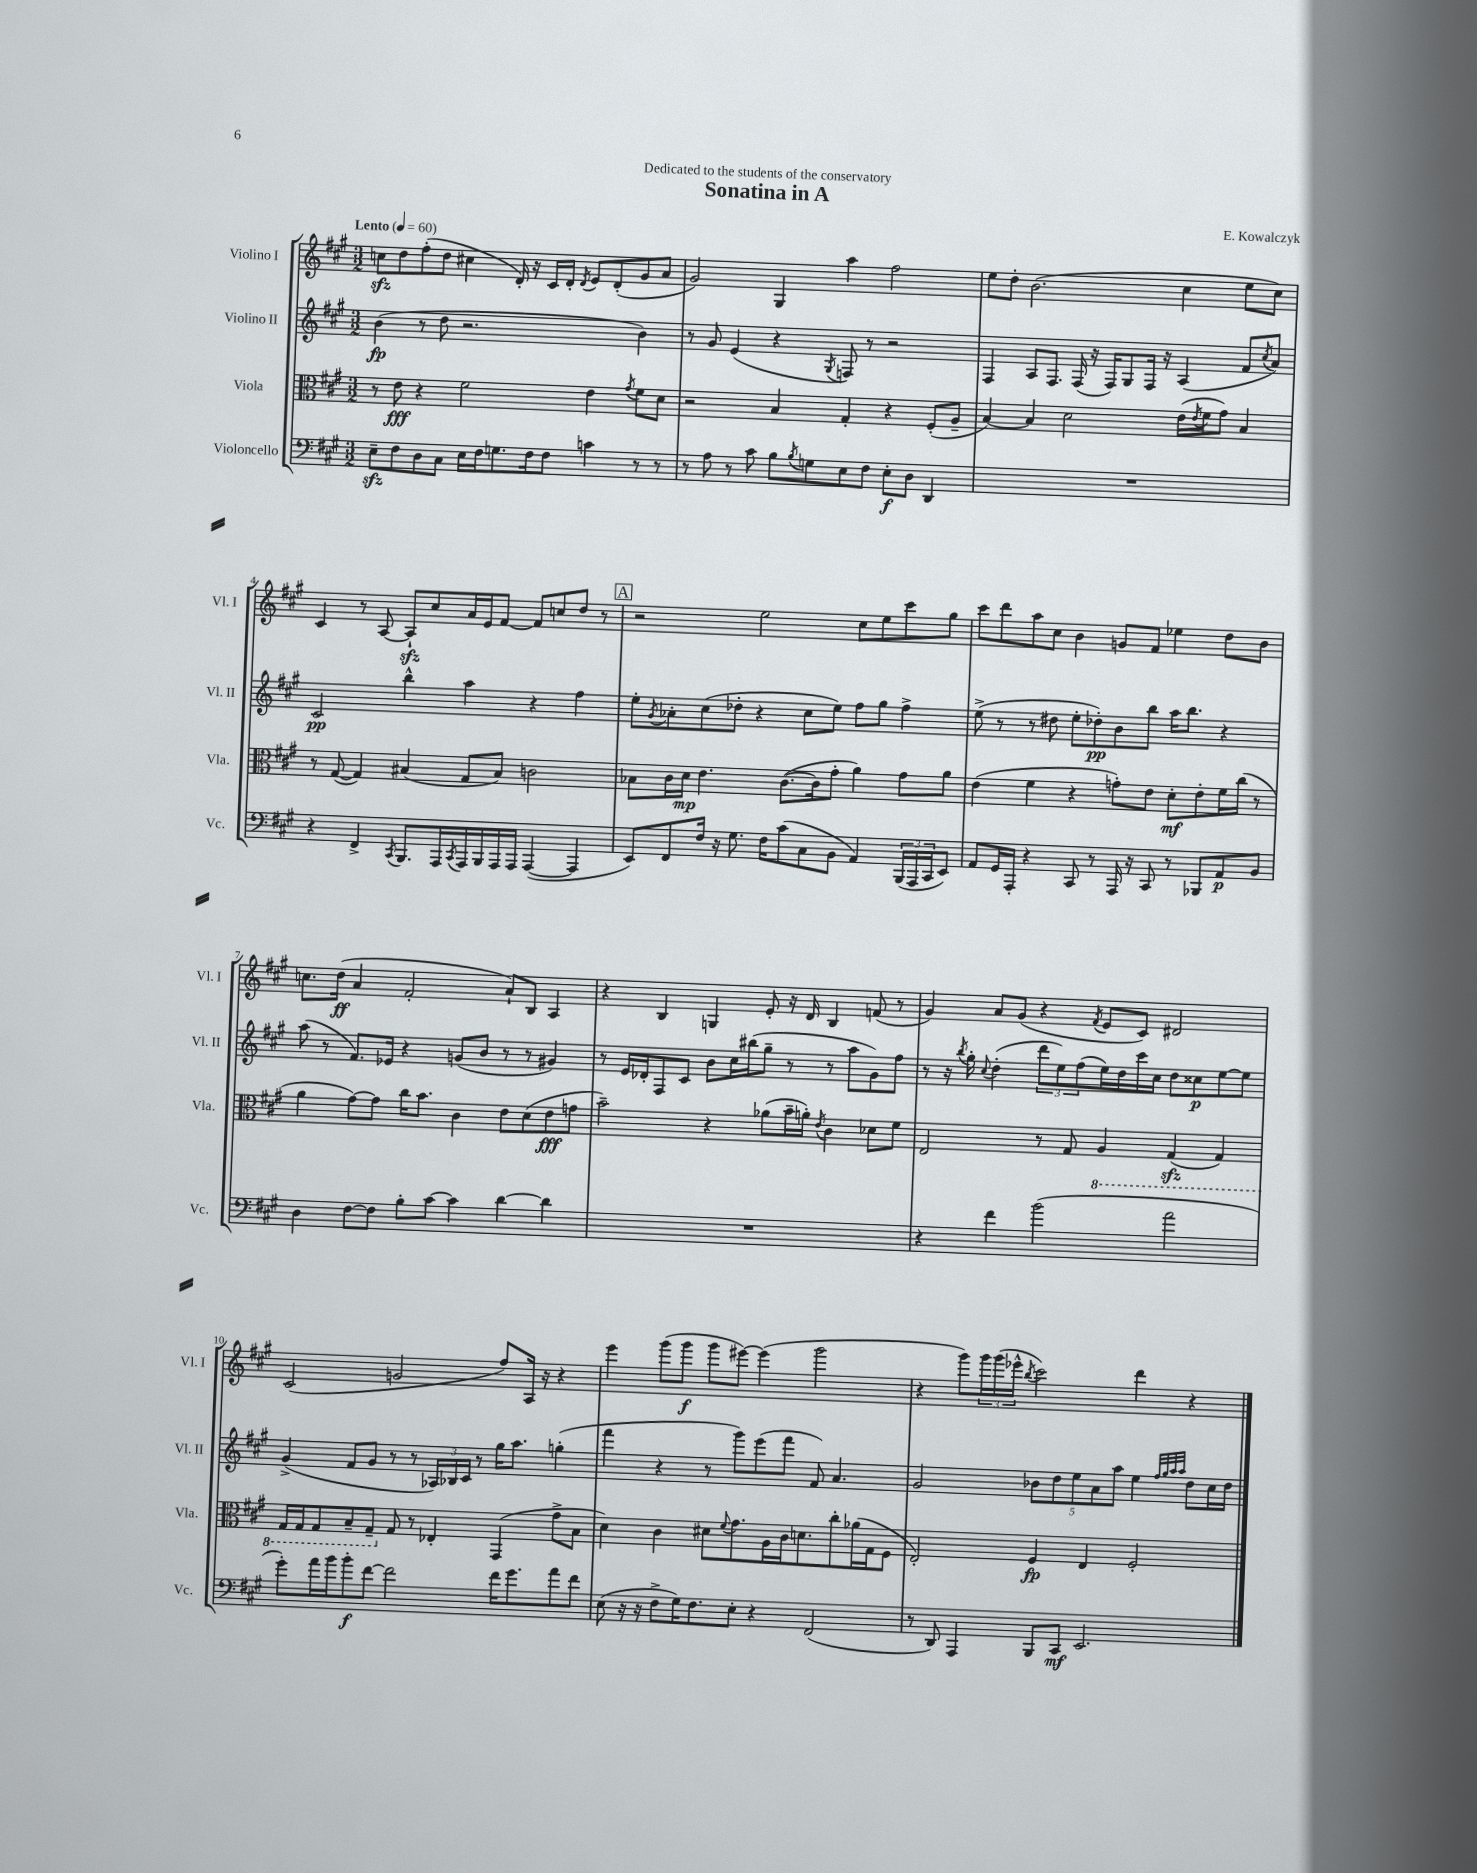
\header { title = "Sonatina in A" composer = "E. Kowalczyk" dedication = "Dedicated to the students of the conservatory" }
<<
\new StaffGroup <<
\new Staff = "s0" \with { instrumentName = "Violino I" shortInstrumentName = "Vl. I" } {
    \clef treble \key a \major \numericTimeSignature \time 3/2 \tempo "Lento" 4 = 60
    c''8\sfz d''8 fis''8-.( d''8 cis''4 d'16-.) r16 cis'16 d'16-. \acciaccatura { d'8 } e'8 d'8-.( gis'8 a'8 |
    gis'2) gis4 a''4 fis''2 |
    e''8 d''8-. b'2.( cis''4 e''8 cis''8) |
    cis'4 r8 a8~ a8-!\sfz cis''8 a'16 e'16 fis'8~ fis'8 c''8 d''8 r8 |
    \mark \markup { \box "A" } r2 e''2 cis''8 e''8 cis'''8 gis''8 |
    cis'''8 d'''8 a''8 cis''8 b'4 g'8 fis'8 ees''4 d''8 b'8 |
    c''8. d''16\ff( a'4 fis'2-. a'8-!) b8 a4 |
    r4 b4 g4 e'8-. r16 d'16 b4 f'8( r8 |
    gis'4) a'8 gis'8( r4 \acciaccatura { fis'8 } e'8 cis'8) dis'2 |
    cis'2( g'2 fis''8) a16 r16 r4 |
    e'''4 gis'''8( gis'''8\f gis'''8 eis'''8~) eis'''4( gis'''2 |
    r4 gis'''8) \tuplet 3/2 { gis'''16 gis'''16( ees'''16-^ } \acciaccatura { b''8 } cis'''2) d'''4 r4 \bar "|." |
}
\new Staff = "s1" \with { instrumentName = "Violino II" shortInstrumentName = "Vl. II" } {
    \clef treble \key a \major \numericTimeSignature \time 3/2
    b'4\fp( r8 d''8 r2. b'4) |
    r8 gis'8 e'4( r4 \acciaccatura { gis8 } f8) r8 r2 |
    fis4 a8 fis8. fis16( r16 fis16) gis8 fis16 r16 a4( fis'8 \acciaccatura { cis''8 } a'8) |
    cis'2\pp b''4-^ a''4 r4 fis''4 |
    \mark \markup { \box "A" } e''8-. \acciaccatura { gis'8 } aes'8-. cis''8( des''8-. r4 cis''8 e''8) fis''8 gis''8 fis''4-> |
    e''8->( r8 r8 dis''8 e''8-. des''8-.\pp) b'8 b''8 a''16 b''8. r4 |
    a''8( r8 fis'8.) ees'16 r4 g'8( b'8 r8 r8 gis'4) |
    r8 e'16 des'16-. fis8 cis'8 b'8 cis''16 bis''16( gis''8-- r8 r8 a''8 gis'8) fis''8 |
    r8 r16 \acciaccatura { b''8 } gis''16-. \appoggiatura { cis''8 } d''4-.( \tuplet 3/2 { d'''8 e''8) fis''8( } e''16) d''16 cis'''16 cis''16 d''8 cisis''8\p e''8~ e''8 |
    gis'4->( fis'8 gis'8 r8 r8 \tuplet 3/2 { aes16) bes16 cis'16 } r8 gis''16 a''8. g''4-.( |
    fis'''4 r4 r8 gis'''8) e'''8( fis'''8 fis'8) a'4. |
    gis'2 \tuplet 5/4 { bes'8 d''8 e''8 a'8 a''8 } e''4 \grace { fis''32 gis''32 a''32 a''32 } d''8 cis''16 d''16 \bar "|." |
}
\new Staff = "s2" \with { instrumentName = "Viola" shortInstrumentName = "Vla." } {
    \clef alto \key a \major \numericTimeSignature \time 3/2
    r8 e'8\fff r4 fis'2 e'4 \acciaccatura { gis'8 } fis'8 d'8 |
    r2 b4 gis4-. r4 fis8-.( a8-- |
    b4~) b4 d'2 e'16( \acciaccatura { e'8 } fis'16 gis'8) b4 |
    r8 gis8~( gis4) bis4( gis8 bis8) c'2 |
    \mark \markup { \box "A" } bes8 cis'16 d'16\mp e'4. cis'8.~( cis'16 gis'8-. a'4) gis'8 a'8 |
    e'4( fis'4 r4 g'8-.) e'8 d'8-.\mf e'8-. fis'16 cis''16( r8 |
    a'4 gis'8~) gis'8 cis''16 b'8. cis'4 e'8 d'8( e'8\fff g'8 |
    b'2--) r4 aes'8( b'16-- a'16-.) \acciaccatura { e'8 } cis'4 des'8 fis'8 |
    e2 r8 gis8 \ottava #-1 a,4 gis,4\sfz( gis,4) |
    gis,16 gis,16 gis,8 b,8-- gis,8-- \ottava #0 gis8 r8 ees4-. gis,4( gis'8-> b8 |
    d'4) cis'4 dis'8 \appoggiatura { fis'8 } gis'8. a16 cis'16 d'8. cis''8-. aes'16( gis16 fis8 |
    e2-.) fis4\fp e4 fis2-. \bar "|." |
}
\new Staff = "s3" \with { instrumentName = "Violoncello" shortInstrumentName = "Vc." } {
    \clef bass \key a \major \numericTimeSignature \time 3/2
    e8--\sfz fis8 d8 cis8 e16 fis16 g8. fis16 fis8 c'4 r8 r8 |
    r8 a8 r8 cis'8 b8 \acciaccatura { b8 } g8 e8 fis8 e8-.\f d8 d,4 |
    R1. |
    r4 fis,4-> \acciaccatura { cis,8 } b,,8. a,,16 \acciaccatura { cis,8 } a,,16 b,,16 a,,16 a,,16 a,,4~( a,,4 |
    \mark \markup { \box "A" } e,8) fis,8 fis16 r16 gis8. fis16 cis'8( cis8 b,8 a,4) \tuplet 3/2 { b,,16( a,,16 cis,16 } e,8) |
    a,8 gis,16 a,,16-. r4 cis,8 r8 a,,16 r16 cis,8 r8 bes,,8 a,8\p b,8 |
    d4 fis8~ fis8 b8-. cis'8~ cis'4 d'4~ d'4 |
    R1. |
    r4 fis'4 b'2( a'2 |
    gis'8-.) a'16 b'16 b'8-.\f fis'8~ fis'2 fis'16 gis'8. a'8 fis'8 |
    e8( r16 r16 fis8-> gis16) fis8. e8-. r4 fis,2( |
    r8 d,8) a,,4 b,,8 cis,8\mf e,2. \bar "|." |
}
>>
>>
